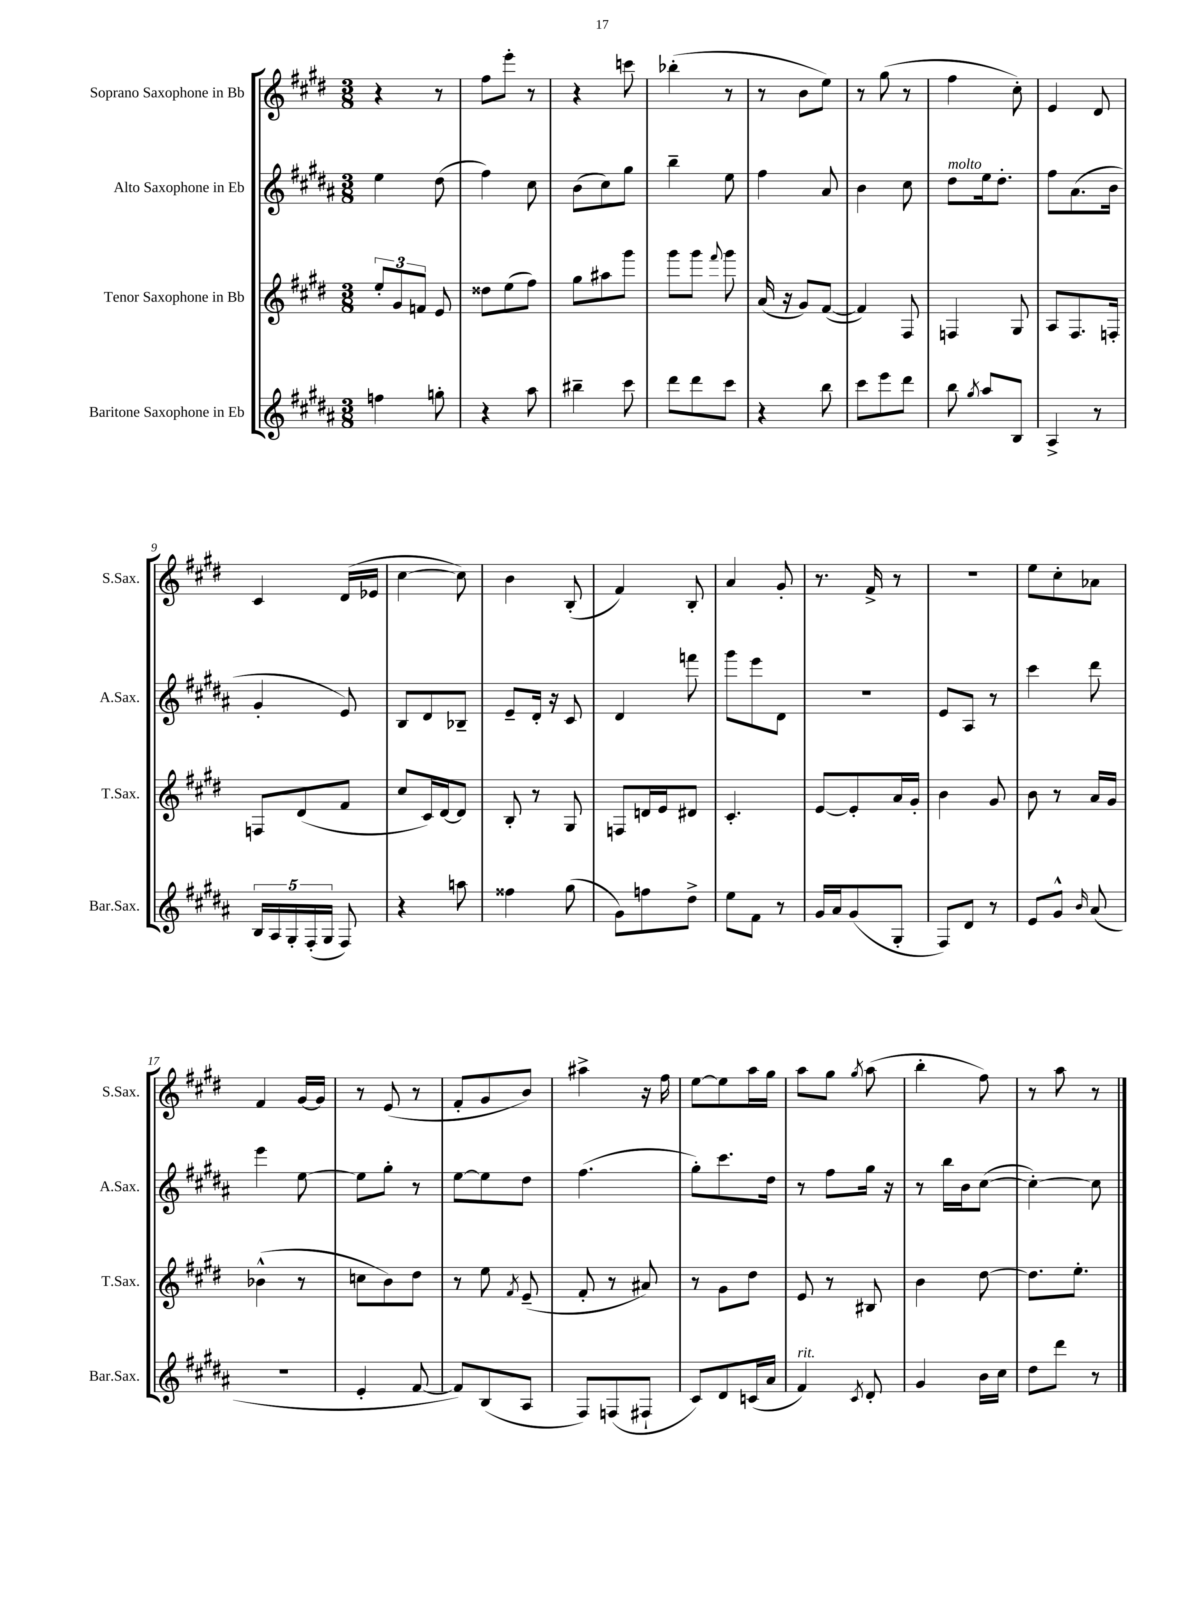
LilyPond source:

<<
\new StaffGroup <<
\new Staff = "s0" \with { instrumentName = "Soprano Saxophone in Bb" shortInstrumentName = "S.Sax." } {
    \clef treble \key e \major \numericTimeSignature \time 3/8
    \autoBeamOff r4 r8 |
    fis''8[ e'''8]-. r8 |
    r4 c'''8 |
    bes''4-.( r8 |
    r8 b'8[ e''8]) |
    r8 gis''8( r8 |
    fis''4 cis''8-.) |
    e'4 dis'8 |
    cis'4 dis'16[( ees'16] |
    cis''4~ cis''8) |
    b'4 b8-.( |
    fis'4) b8-. |
    a'4 gis'8-. |
    r8. fis'16-> r8 |
    r4. |
    e''8[ cis''8-. aes'8] |
    fis'4 gis'16[~ gis'16] |
    r8 e'8( r8 |
    fis'8[-. gis'8 b'8]) |
    ais''4-> r16 fis''16 |
    e''8[~ e''8 a''16 gis''16] |
    a''8[ gis''8] \acciaccatura { gis''8 } a''8( |
    b''4-. fis''8) |
    r8 a''8 r8 \bar "|." |
}
\new Staff = "s1" \with { instrumentName = "Alto Saxophone in Eb" shortInstrumentName = "A.Sax." } {
    \clef treble \key b \major \numericTimeSignature \time 3/8
    \autoBeamOff e''4 dis''8( |
    fis''4) cis''8 |
    b'8[( cis''8) gis''8] |
    b''4-- e''8 |
    fis''4 ais'8 |
    b'4 cis''8 |
    dis''8[^\markup { \italic "molto" } e''16 dis''8.]-. |
    fis''8[ ais'8.( b'16] |
    gis'4-. e'8) |
    b8[ dis'8 bes8]-- |
    e'8[-- dis'16]-. r16 cis'8 |
    dis'4 f'''8 |
    gis'''8[ e'''8 dis'8] |
    r4. |
    e'8[ ais8] r8 |
    cis'''4 dis'''8 |
    e'''4 e''8~ |
    e''8[ gis''8]-. r8 |
    e''8[~ e''8 dis''8] |
    fis''4.( |
    gis''8[-.) cis'''8. dis''16] |
    r8 fis''8[ gis''16] r16 |
    r8 b''16[ b'16 cis''8]~( |
    cis''4~-.) cis''8 \bar "|." |
}
\new Staff = "s2" \with { instrumentName = "Tenor Saxophone in Bb" shortInstrumentName = "T.Sax." } {
    \clef treble \key e \major \numericTimeSignature \time 3/8
    \autoBeamOff \tuplet 3/2 { e''8[-. gis'8 f'8] } e'8 |
    disis''8[ e''8( fis''8]) |
    gis''8[ ais''8 gis'''8] |
    gis'''8[ gis'''8] \appoggiatura { fis'''8 } gis'''8 |
    a'16( r16 gis'8[) fis'8]~( |
    fis'4) fis8 |
    f4 gis8 |
    a8[ fis8. f16]-. |
    f8[ dis'8( fis'8] |
    cis''8[ cis'16) dis'16~ dis'8] |
    b8-. r8 gis8 |
    f8[ d'16 e'16 dis'8] |
    cis'4.-. |
    e'8[~ e'8-. a'16 gis'16]-. |
    b'4 gis'8 |
    b'8 r8 a'16[ gis'16] |
    bes'4-^( r8 |
    c''8[ b'8) dis''8] |
    r8 e''8 \acciaccatura { fis'8 } e'8--( |
    fis'8-. r8 ais'8) |
    r8 gis'8[ dis''8] |
    e'8 r8 bis8 |
    b'4 dis''8~ |
    dis''8.[ e''8.]-. \bar "|." |
}
\new Staff = "s3" \with { instrumentName = "Baritone Saxophone in Eb" shortInstrumentName = "Bar.Sax." } {
    \clef treble \key b \major \numericTimeSignature \time 3/8
    \autoBeamOff f''4 g''8-. |
    r4 ais''8 |
    bis''4-- cis'''8 |
    dis'''8[ dis'''8 cis'''8] |
    r4 b''8 |
    cis'''8[ e'''8 dis'''8] |
    b''8 \acciaccatura { gis''8 } ais''8[ b8] |
    ais4-> r8 |
    \tuplet 5/4 { b16[ ais16 gis16-. fis16-.( gis16] } fis8) |
    r4 a''8 |
    fisis''4 gis''8( |
    gis'8[) f''8 dis''8]-> |
    e''8[ fis'8] r8 |
    gis'16[ ais'16 gis'8( gis8]-. |
    fis8[) dis'8] r8 |
    e'8[ gis'8]-^ \grace { b'16 } ais'8( |
    R4. |
    e'4-. fis'8~ |
    fis'8[) b8( ais8] |
    fis8[) f8( fis8]-! |
    cis'8[) dis'8 c'16( ais'16] |
    fis'4^\markup { \italic "rit." }) \acciaccatura { cis'8 } dis'8-. |
    gis'4 b'16[ cis''16] |
    dis''8[ dis'''8] r8 \bar "|." |
}
>>
>>
